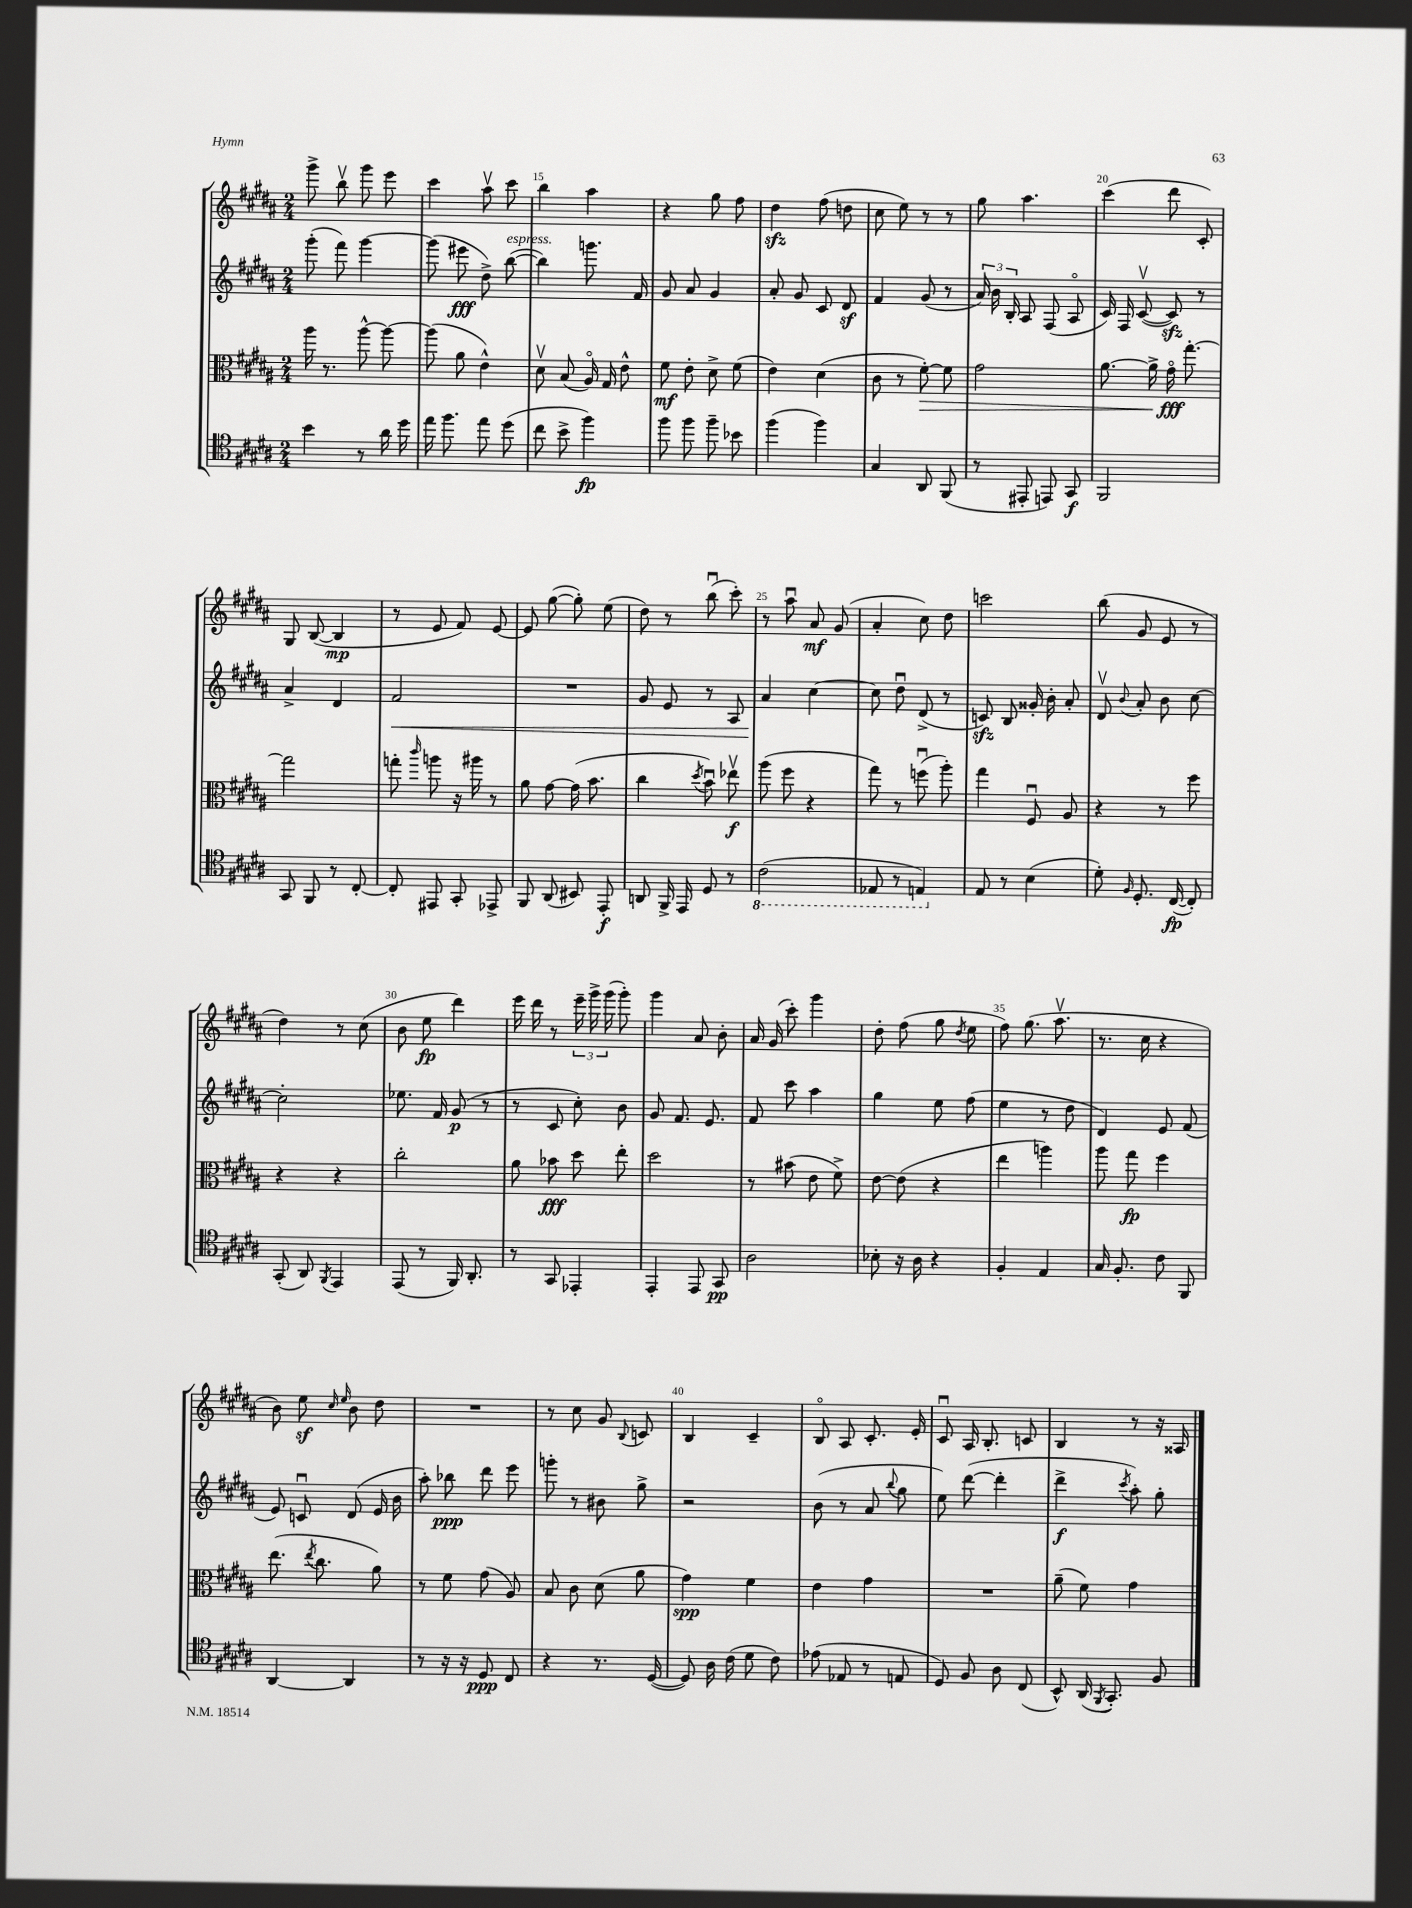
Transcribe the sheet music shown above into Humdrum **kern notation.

**kern	**dynam	**kern	**dynam	**kern	**dynam	**kern	**dynam
*part4	*part4	*part3	*part3	*part2	*part2	*part1	*part1
*staff4	*staff4	*staff3	*staff3	*staff2	*staff2	*staff1	*staff1
*clefC4	*	*clefC3	*	*clefG2	*	*clefG2	*
*k[f#c#g#d#a#]	*	*k[f#c#g#d#a#]	*	*k[f#c#g#d#a#]	*	*k[f#c#g#d#a#]	*
*M2/4	*	*M2/4	*	*M2/4	*	*M2/4	*
=13	=13	=13	=13	=13	=13	=13	=13
4b\	.	16aa#\	.	(8ggg#'\	.	8ggg#^\	.
.	.	8.r	.	.	.	.	.
.	.	.	.	8fff#\)	.	8bbv\	.
8r	.	[8aa#^^\	.	[4ggg#\	.	8ggg#\	.
16a#\	.	8aa#\_	.	.	.	8eee\	.
16dd#\	.	.	.	.	.	.	.
=14	=14	=14	=14	=14	=14	=14	=14
16ee\	.	(8aa#\]	.	(8ggg#\]	.	4ccc#\	.
8.ff#\	.	.	.	.	.	.	.
.	.	8a#\	.	8eee#X\	fff	.	.
8ee\	.	4e^^\)	.	8dd#^\)	.	8aa#v\	.
!	!	!	!	!LO:TX:a:i:t=espress.	!	!	!
(8dd#\	.	.	.	([8bb\	.	8ccc#\	.
=15	=15	=15	=15	=15	=15	=15	=15
8cc#\	.	8d#v\	.	4bb\])	.	4bb\	.
8b^\	.	(8B/	.	.	.	.	.
4ff#\)	fp	16A#/)	.	8.gggn\	.	4aa#\	.
.	.	16G#/	.	.	.	.	.
.	.	8e^^\	.	.	.	.	.
.	.	.	.	16f#/	.	.	.
=16	=16	=16	=16	=16	=16	=16	=16
8ff#\	.	8f#\	mf	8g#/	.	4r	.
8ff#\	.	8e'\	.	8a#/	.	.	.
8ff#~\	.	8d#^\	.	4g#/	.	8gg#\	.
8b-X\	.	(8f#\	.	.	.	8ff#\	.
=17	=17	=17	=17	=17	=17	=17	=17
(4ff#\	.	4e\)	.	8a#'/	.	4dd#zz\	.
.	.	.	.	8g#/	.	.	.
4ff#\)	.	(4d#\	.	8c#/	.	(8ff#\	.
.	.	.	.	8d#z/	.	8ddn\	.
=18	=18	=18	=18	=18	=18	=18	=18
4G#/	.	8c#\	.	4f#/	.	8cc#\	.
.	.	8r	.	.	.	8ee\)	.
!	!	!	!LO:HP:b	!	!	!	!
8AA#/	.	[8f#'\)	>	(8g#/	.	8r	.
(8FF#/	.	8f#\]	.	8r	.	8r	.
=19	=19	=19	=19	=19	=19	=19	=19
8r	.	2g#\	.	24a#/)	.	8gg#\	.
.	.	.	.	24b\	.	.	.
.	.	.	.	24B'/	.	.	.
8EE#X'/	.	.	.	8A#/	.	4.aa#\	.
8EEn/)	.	.	.	(8F#/	.	.	.
8GG#/	f	.	.	8A#/	.	.	.
=20	=20	=20	=20	=20	=20	=20	=20
2FF#/	.	[8.a#\	.	16c#/)	.	(4ccc#\	.
.	.	.	.	16F#/	.	.	.
.	.	.	.	([8c#v/	.	.	.
.	.	16a#^\]	.	.	.	.	.
.	.	16g#\	fff	8c#zz/])	.	8ddd#\	.
.	.	[8.gg#'\	]	.	.	.	.
.	.	.	.	8r	.	8c#'/)	.
!!LO:LB:g=z
=21	=21	=21	=21	=21	=21	=21	=21
8GG#/	.	2gg#\]	.	4a#^/	.	8G#/	.
8FF#/	.	.	.	.	.	([8B/	.
8r	.	.	.	4d#/	.	4B/]	mp
[8C#'/	.	.	.	.	.	.	.
=22	=22	=22	=22	=22	=22	=22	=22
!	!	!	!	!	!LO:HP:b	!	!
8C#'/]	.	8ggn'\	.	2f#/	<	8r	.
.	.	16qqccc#/	.	.	.	.	.
8EE#X/	.	8aan\	.	.	.	8e/	.
8GG#'/	.	16r	.	.	.	8f#/)	.
.	.	16aa#X\	.	.	.	.	.
8EE-X^/	.	8r	.	.	.	[8e/	.
=23	=23	=23	=23	=23	=23	=23	=23
8FF#/	.	8a#\	.	2r	.	8e/]	.
(8AA#/	.	[8g#\	.	.	.	([8gg#\	.
8BB#X/)	.	(16g#\]	.	.	.	8gg#'\])	.
.	.	8.b\	.	.	.	.	.
8EE'/	f	.	.	.	.	(8ee\	.
=24	=24	=24	=24	=24	=24	=24	=24
8AAn/	.	4cc#\	.	8g#/	.	8dd#\)	.
16FF#^/	.	.	.	8e/	.	8r	.
16EE/	.	.	.	.	.	.	.
.	.	8qdd#/	.	.	.	.	.
8D#/	.	8bu\)	.	8r	.	(8bbu\	.
8r	.	8ee-Xv\	f	8A#/	.	8ccc#'\)	.
=25	=25	=25	=25	=25	=25	=25	=25
*8ba	*	*	*	*	*	*	*
(2C#\	.	(8aa#\	.	4a#/	.	8r	.
.	.	8ff#\	.	.	.	8aa#u\	.
.	.	4r	.	[4cc#\	[	8a#/	mf
.	.	.	.	.	.	(8g#/	.
=26	=26	=26	=26	=26	=26	=26	=26
8EE-X/	.	8gg#\)	.	8cc#\]	.	4a#'/	.
8r	.	8r	.	8dd#u\	.	.	.
4EEn/)	.	(8ffnu\	.	(8d#^/	.	8cc#\)	.
.	.	8aa#'\)	.	8r	.	8dd#\	.
=27	=27	=27	=27	=27	=27	=27	=27
*X8ba	*	*	*	*	*	*	*
8E/	.	4gg#\	.	8cnzz/)	.	2cccn\	.
8r	.	.	.	8B/	.	.	.
(4B\	.	8F#u/	.	16g##X'/	.	.	.
.	.	.	.	16b'\	.	.	.
.	.	8A#/	.	8a#'/	.	.	.
=28	=28	=28	=28	=28	=28	=28	=28
8d#'\)	.	4r	.	8d#v/	.	(8bb\	.
16qqF#/	.	.	.	8qqb/	.	.	.
8.D#'/	.	.	.	8a#'/	.	8g#/	.
.	.	8r	.	8b\	.	8e/	.
([16C#/	fp	.	.	.	.	.	.
8C#'/])	.	8ff#\	.	[8cc#\	.	8r	.
!!LO:LB:g=z
=29	=29	=29	=29	=29	=29	=29	=29
(8GG#'/	.	4r	.	2cc#'\]	.	4dd#\)	.
8AA#/)	.	.	.	.	.	.	.
8qFF#/	.	.	.	.	.	.	.
4EE/	.	4r	.	.	.	8r	.
.	.	.	.	.	.	(8cc#\	.
=30	=30	=30	=30	=30	=30	=30	=30
(8EE/	.	2cc#'\	.	8.ee-X\	.	8b\	.
8r	.	.	.	.	.	8ee\	fp
.	.	.	.	16f#/	.	.	.
16FF#/)	.	.	.	(8g#/	p	4ddd#\)	.
8.AA#'/	.	.	.	.	.	.	.
.	.	.	.	8r	.	.	.
=31	=31	=31	=31	=31	=31	=31	=31
8r	.	8a#\	.	8r	.	16eee\	.
.	.	.	.	.	.	16ddd#\	.
8GG#/	.	8b-X\	fff	8c#/	.	8r	.
4EE-X'/	.	8dd#\	.	8cc#'\)	.	24eee~\	.
.	.	.	.	.	.	24ggg#^\	.
.	.	.	.	.	.	(24ggg#\	.
.	.	8ee'\	.	8b\	.	8ggg#'\)	.
=32	=32	=32	=32	=32	=32	=32	=32
4EE'/	.	2dd#\	.	8g#/	.	4ggg#\	.
.	.	.	.	8.f#/	.	.	.
8EE/	.	.	.	.	.	8a#/	.
.	.	.	.	8.e/	.	.	.
8GG#/	pp	.	.	.	.	8b'\	.
=33	=33	=33	=33	=33	=33	=33	=33
2A#\	.	8r	.	8f#/	.	16a#/	.
.	.	.	.	.	.	(16g#/	.
.	.	(8b#X\	.	8ccc#\	.	8ccc#'\)	.
.	.	8e\	.	4aa#\	.	4ggg#\	.
.	.	8f#^\)	.	.	.	.	.
=34	=34	=34	=34	=34	=34	=34	=34
8B-X'\	.	[8e\	.	4gg#\	.	8dd#'\	.
16r	.	(8e\]	.	.	.	(8ff#\	.
16A#\	.	.	.	.	.	.	.
4r	.	4r	.	8ee\	.	8gg#\	.
.	.	.	.	.	.	8qdd#/	.
.	.	.	.	(8ff#\	.	8ee\	.
=35	=35	=35	=35	=35	=35	=35	=35
4F#'/	.	4ee\	.	4ee\	.	8ff#\)	.
.	.	.	.	.	.	(8.gg#\	.
4E/	.	4aan\)	.	8r	.	.	.
.	.	.	.	.	.	8.aa#v\	.
.	.	.	.	8dd#\	.	.	.
=36	=36	=36	=36	=36	=36	=36	=36
16G#/	.	8aa#\	.	4d#/)	.	8.r	.
8.F#'/	.	.	.	.	.	.	.
.	.	8gg#\	fp	.	.	.	.
.	.	.	.	.	.	16cc#\	.
8c#\	.	4ff#\	.	8e/	.	4r	.
8FF#/	.	.	.	(8f#/	.	.	.
!!LO:LB:g=z
=37	=37	=37	=37	=37	=37	=37	=37
[4AA#/	.	(8.ee\	.	8e/)	.	8b\)	.
.	.	.	.	8cnu/	.	8eez\	.
.	.	8qee/	.	.	.	.	.
.	.	8.cc#\	.	.	.	.	.
.	.	.	.	.	.	16qqcc#/	.
.	.	.	.	.	.	16qqee/	.
4AA#/]	.	.	.	(8d#/	.	8b\	.
.	.	8a#\)	.	16e/	.	8dd#\	.
.	.	.	.	16b\	.	.	.
=38	=38	=38	=38	=38	=38	=38	=38
8r	.	8r	.	8aa#'\)	.	2r	.
16r	.	8f#\	.	8bb-X\	ppp	.	.
16r	.	.	.	.	.	.	.
8D#/	ppp	(8g#\	.	8ddd#\	.	.	.
8C#/	.	8A#/)	.	8eee\	.	.	.
=39	=39	=39	=39	=39	=39	=39	=39
4r	.	8B/	.	8gggn'\	.	8r	.
.	.	8c#\	.	8r	.	8cc#\	.
8.r	.	(8d#\	.	8b#X\	.	8g#/	.
.	.	.	.	.	.	8qqB/	.
.	.	8a#\	.	8gg#^\	.	8cn/	.
([16D#/	.	.	.	.	.	.	.
=40	=40	=40	=40	=40	=40	=40	=40
8D#/])	.	4g#\)	spp	2r	.	4B/	.
16A#\	.	.	.	.	.	.	.
(16c#\	.	.	.	.	.	.	.
8d#\	.	4f#\	.	.	.	4c#~/	.
8c#\)	.	.	.	.	.	.	.
=41	=41	=41	=41	=41	=41	=41	=41
(8e-X\	.	4e\	.	(8b\	.	8B/	.
8E-X/	.	.	.	8r	.	8A#/	.
8r	.	4g#\	.	8a#/	.	8.c#'/	.
.	.	.	.	8qqbb/	.	.	.
8En/	.	.	.	8gg#\	.	.	.
.	.	.	.	.	.	16e'/	.
=42	=42	=42	=42	=42	=42	=42	=42
8D#/)	.	2r	.	8ee\)	.	8c#u/	.
8F#/	.	.	.	([8ddd#\	.	16A#/	.
.	.	.	.	.	.	8.B'/	.
8A#\	.	.	.	4ddd#'\]	.	.	.
(8C#/	.	.	.	.	.	8cn/	.
=43	=43	=43	=43	=43	=43	=43	=43
8BB^^/)	.	(8a#~\	.	4ddd#^\	f	4B/	.
(16AA#/	.	8f#\)	.	.	.	.	.
8qFF#/	.	.	.	.	.	.	.
8.GG#'/)	.	.	.	.	.	.	.
.	.	.	.	8qccc#/	.	.	.
.	.	4g#\	.	8aa#'\)	.	8r	.
8F#/	.	.	.	8gg#'\	.	16r	.
.	.	.	.	.	.	16A##X/	.
==	==	==	==	==	==	==	==
*-	*-	*-	*-	*-	*-	*-	*-
